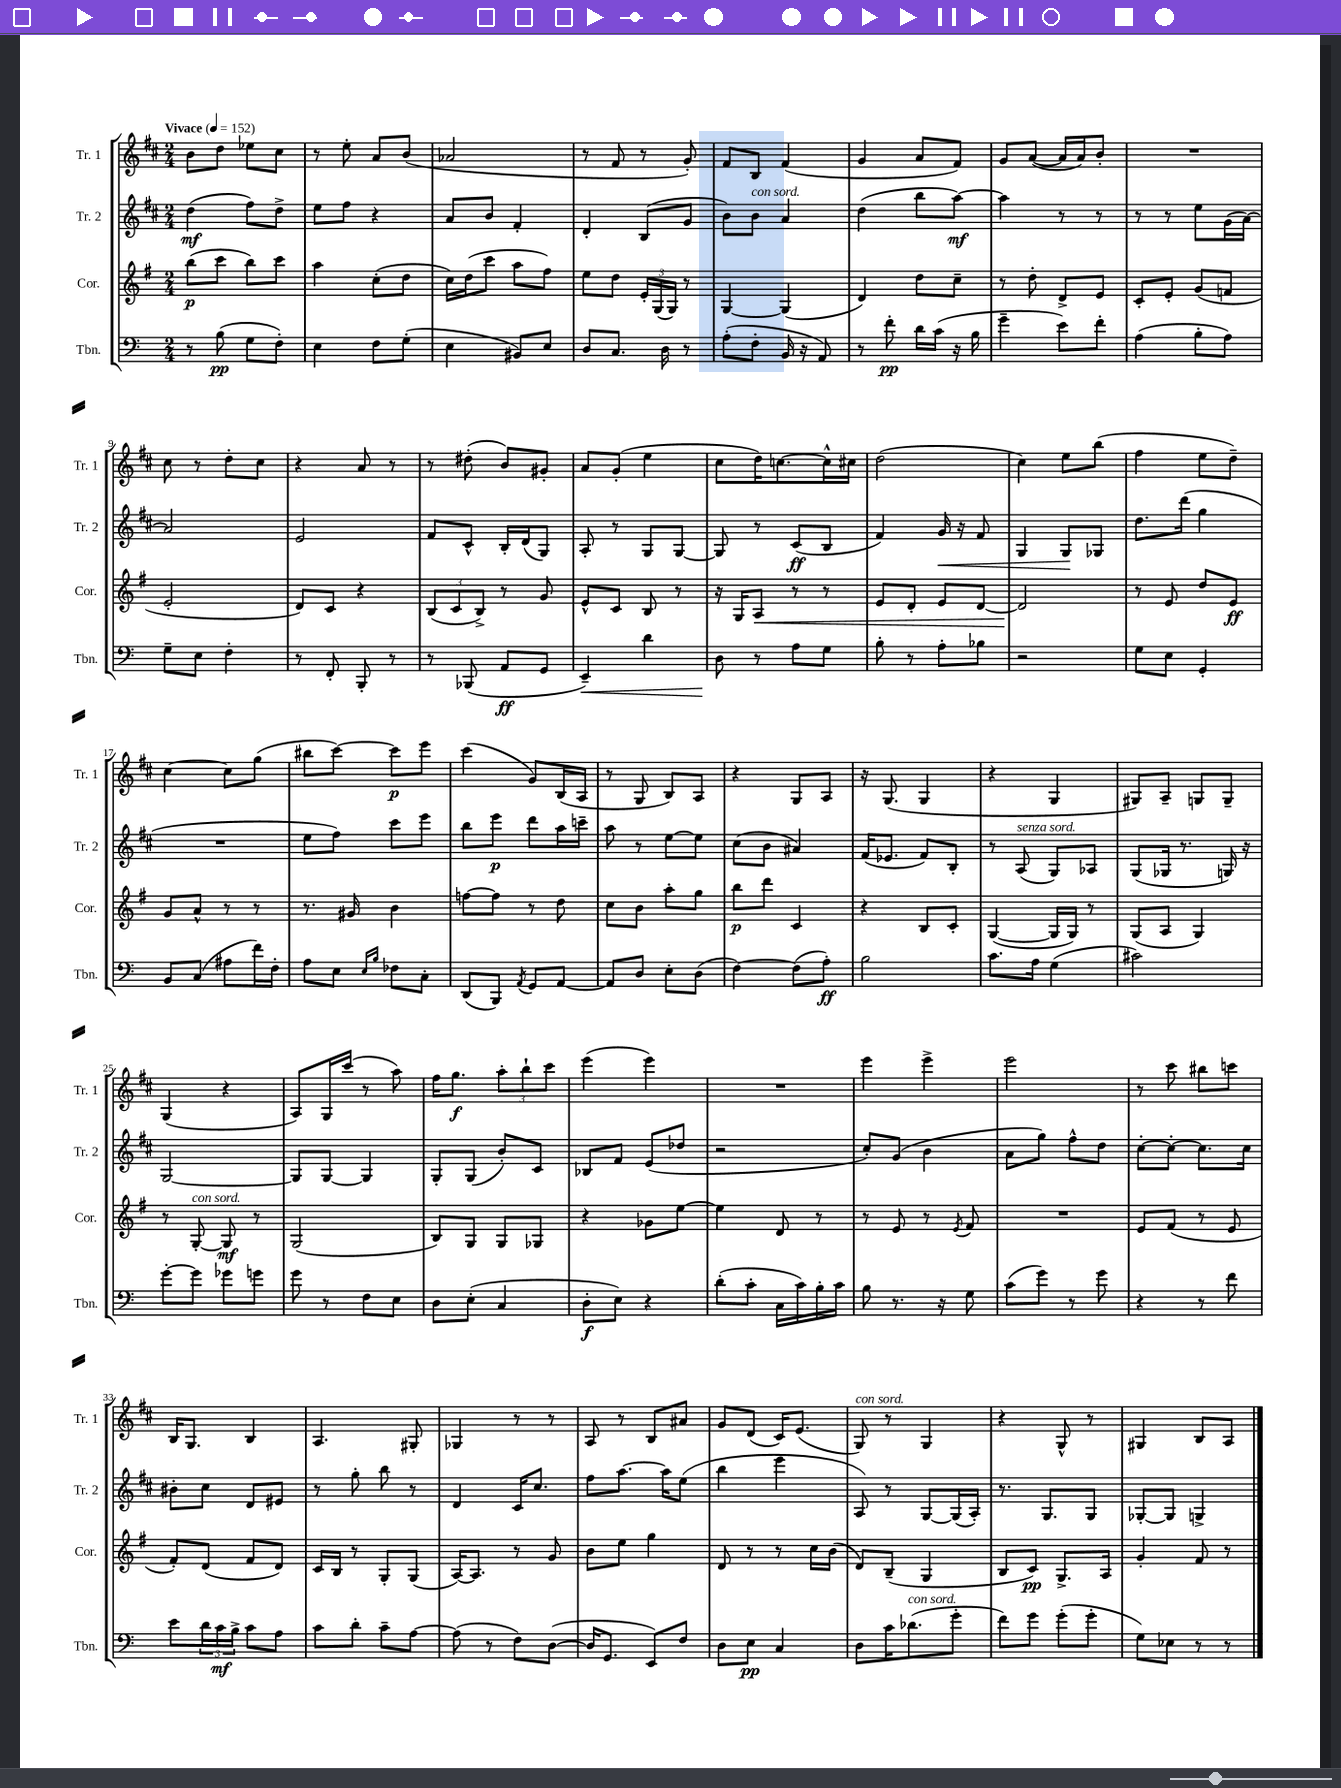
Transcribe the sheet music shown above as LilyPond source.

<<
\new StaffGroup <<
\new Staff = "s0" \with { instrumentName = "Tr. 1" shortInstrumentName = "Tr. 1" } {
    \clef treble \key d \major \numericTimeSignature \time 2/4 \tempo "Vivace" 4 = 152
    b'8 d''8 ees''8 cis''8 |
    r8 e''8-. a'8 b'8( |
    aes'2 |
    r8 fis'8 r8 g'8-.) |
    fis'8 b8 fis'4( |
    g'4 a'8 fis'8) |
    g'8 a'8~( a'16 a'16) b'8-. |
    R2 |
    cis''8 r8 d''8-. cis''8 |
    r4 a'8 r8 |
    r8 dis''8-.( b'8) gis'8-. |
    a'8 g'8-.( e''4 |
    cis''8 d''16) c''8.~ c''16-^ cis''16 |
    d''2( |
    cis''4) e''8 b''8( |
    fis''4 e''8 d''8--) |
    cis''4~ cis''8 g''8( |
    bis''8 cis'''8~) cis'''8\p e'''8 |
    cis'''4( g'8) b16( a16 |
    r8 g8 b8) a8 |
    r4 g8 a8 |
    r16 g8.( g4 |
    r4 g4 |
    gis8) a8-- g8 g8-- |
    g4( r4 |
    a8) g16 cis'''16( r8 a''8) |
    fis''16 g''8.\f \tuplet 3/2 { a''8-. b''8-! cis'''8 } |
    e'''4( e'''4) |
    R2 |
    e'''4 e'''4-> |
    e'''2 |
    r8 cis'''8 bis''8 c'''8 |
    b16 g8. b4 |
    a4. gis8-. |
    ges4 r8 r8 |
    a8 r8 b8 ais'8 |
    g'8 d'8( cis'16) e'8.( |
    g8^\markup { \italic "con sord." }) r8 g4 |
    r4 g8-^ r8 |
    gis4 b8 a8 \bar "|." |
}
\new Staff = "s1" \with { instrumentName = "Tr. 2" shortInstrumentName = "Tr. 2" } {
    \clef treble \key d \major \numericTimeSignature \time 2/4
    d''4\mf( fis''8) d''8-> |
    e''8 fis''8 r4 |
    a'8 b'8 fis'4-. |
    d'4-. b8( g'8 |
    b'8) b'8^\markup { \italic "con sord." } a'4 |
    d''4( b''8 a''8~\mf) |
    a''4 r8 r8 |
    r8 r8 e''8 g'16( a'16~) |
    a'2 |
    e'2 |
    fis'8 cis'8-^ b16-. d'16( g8) |
    a8-. r8 g8 g8~ |
    g8 r8 cis'8\ff( b8 |
    fis'4) g'16\< r16 fis'8 |
    g4 g8\! ges8 |
    d''8. d'''16( g''4 |
    R2 |
    e''8 fis''8) cis'''8 e'''8 |
    b''8 e'''8\p d'''8 a''16 c'''16-- |
    a''8 r8 e''8~ e''8 |
    cis''8( b'8 ais'4) |
    fis'16( ees'8. fis'8) b8-. |
    r8 a8^\markup { \italic "senza sord." }( g8) aes8 |
    g8( ges16 r8. g16) r16 |
    g2~ |
    g8 g8~ g4 |
    g8-. g8( b'8-.) cis'8 |
    bes8 fis'8 e'8( des''8 |
    r2 |
    cis''8-.) g'8( b'4 |
    a'8 g''8) fis''8-^ d''8 |
    cis''8~-. cis''8~-. cis''8. cis''16 |
    bis'8-. cis''8 d'8 eis'8 |
    r8 g''8-. b''8 r8 |
    d'4 cis'16 cis''8. |
    fis''8 a''8.~ a''16 e''8( |
    b''4 e'''4 |
    a8) r8 g8~ g16( a16-.) |
    r8. g8. g8 |
    ges8~-. ges8 g4-> \bar "|." |
}
\new Staff = "s2" \with { instrumentName = "Cor." shortInstrumentName = "Cor." } {
    \clef treble \key g \major \numericTimeSignature \time 2/4
    b''8\p( c'''8 b''8) c'''8 |
    a''4 c''8-.( d''8 |
    c''16) d''16( c'''8 a''8 fis''8) |
    e''8 d''8 \tuplet 3/2 { e'16-. g16( g16) } r8 |
    g4~ g4( |
    d'4) d''8 c''8-- |
    r8 d''8-. d'8-> e'8 |
    c'8-. e'8-. g'8( f'8 |
    e'2-. |
    d'8) c'8 r4 |
    \tuplet 3/2 { b8( c'8 b8->) } r8 g'8 |
    e'8-^ c'8 b8 r8 |
    r16 g16 a8\< r8 r8 |
    e'8 d'8-. e'8 d'8~ |
    d'2\! |
    r8 e'8 d''8 e'8\ff |
    g'8 a'8-^ r8 r8 |
    r8. gis'16 b'4 |
    f''8~ f''8 r8 d''8 |
    c''8 b'8 a''8-. g''8 |
    b''8\p d'''8 c'4 |
    r4 b8 c'8-. |
    g4~( g16 g16) r8 |
    g8( a8 g4) |
    r8 g8~-.^\markup { \italic "con sord." } g8\mf r8 |
    g2( |
    b8) g8 g8 ges8 |
    r4 ges'8 e''8~ |
    e''4 d'8 r8 |
    r8 e'8 r8 \acciaccatura { e'8 } fis'8 |
    R2 |
    e'8 fis'8( r8 e'8 |
    fis'8-.) d'8( fis'8 d'8) |
    c'16 b16 r8 g8-. g8( |
    a16~) a8. r8 g'8 |
    b'8 e''8 g''4 |
    d'8 r8 r8 c''16 b'16( |
    d'8) b8--( g4 |
    b8 c'8\pp) g8.-> a16 |
    g'4-. fis'8 r8 \bar "|." |
}
\new Staff = "s3" \with { instrumentName = "Tbn." shortInstrumentName = "Tbn." } {
    \clef bass \key c \major \numericTimeSignature \time 2/4
    r8 b8\pp( g8 f8-.) |
    e4 f8 g8-.( |
    e4 bis,8) e8 |
    d8 c8. d16 r8 |
    a8-.( f8-. b,16 r16 a,8) |
    r8 f'8-.\pp d'16 c'16( r16 b16 |
    g'4-- e'8) f'8-. |
    a4( b8-. a8) |
    g8-- e8 f4-. |
    r8 f,8-. b,,8-. r8 |
    r8 bes,,8( a,8\ff g,8 |
    e,4--\<) d'4 |
    d8\! r8 a8 g8 |
    b8-. r8 a8-. bes8 |
    r2 |
    g8 e8 g,4-. |
    b,8 c8( ais8 f'16) f16-. |
    a8 e8 \grace { e16 b16 } fes8 c8-. |
    d,8( b,,8) \acciaccatura { a,8 } g,8 a,8~ |
    a,8 d8 e8-. d8( |
    f4~) f8( a8-.\ff) |
    b2 |
    c'8. a16 g4( |
    cis'2) |
    g'8~-. g'8 ges'8 g'8 |
    g'8 r8 f8 e8 |
    d8 e8-.( c4 |
    d8-.\f e8) r4 |
    d'8-.( c'8-. c16 c'16) b16-. c'16 |
    b8 r8. r16 g8 |
    c'8( g'8) r8 g'8 |
    r4 r8 f'8 |
    e'8 \tuplet 3/2 { d'16 c'16\mf b16-> } c'8 a8 |
    c'8 d'8-. c'8-- a8~ |
    a8( r8 f8) d8~( |
    d16 g,8. e,8) f8 |
    d8 e8\pp c4 |
    d8 c'16 des'8.^\markup { \italic "con sord." }( g'8-. |
    f'8) g'8 g'8-.( g'8-. |
    g8) ees8 r8 r8 \bar "|." |
}
>>
>>
